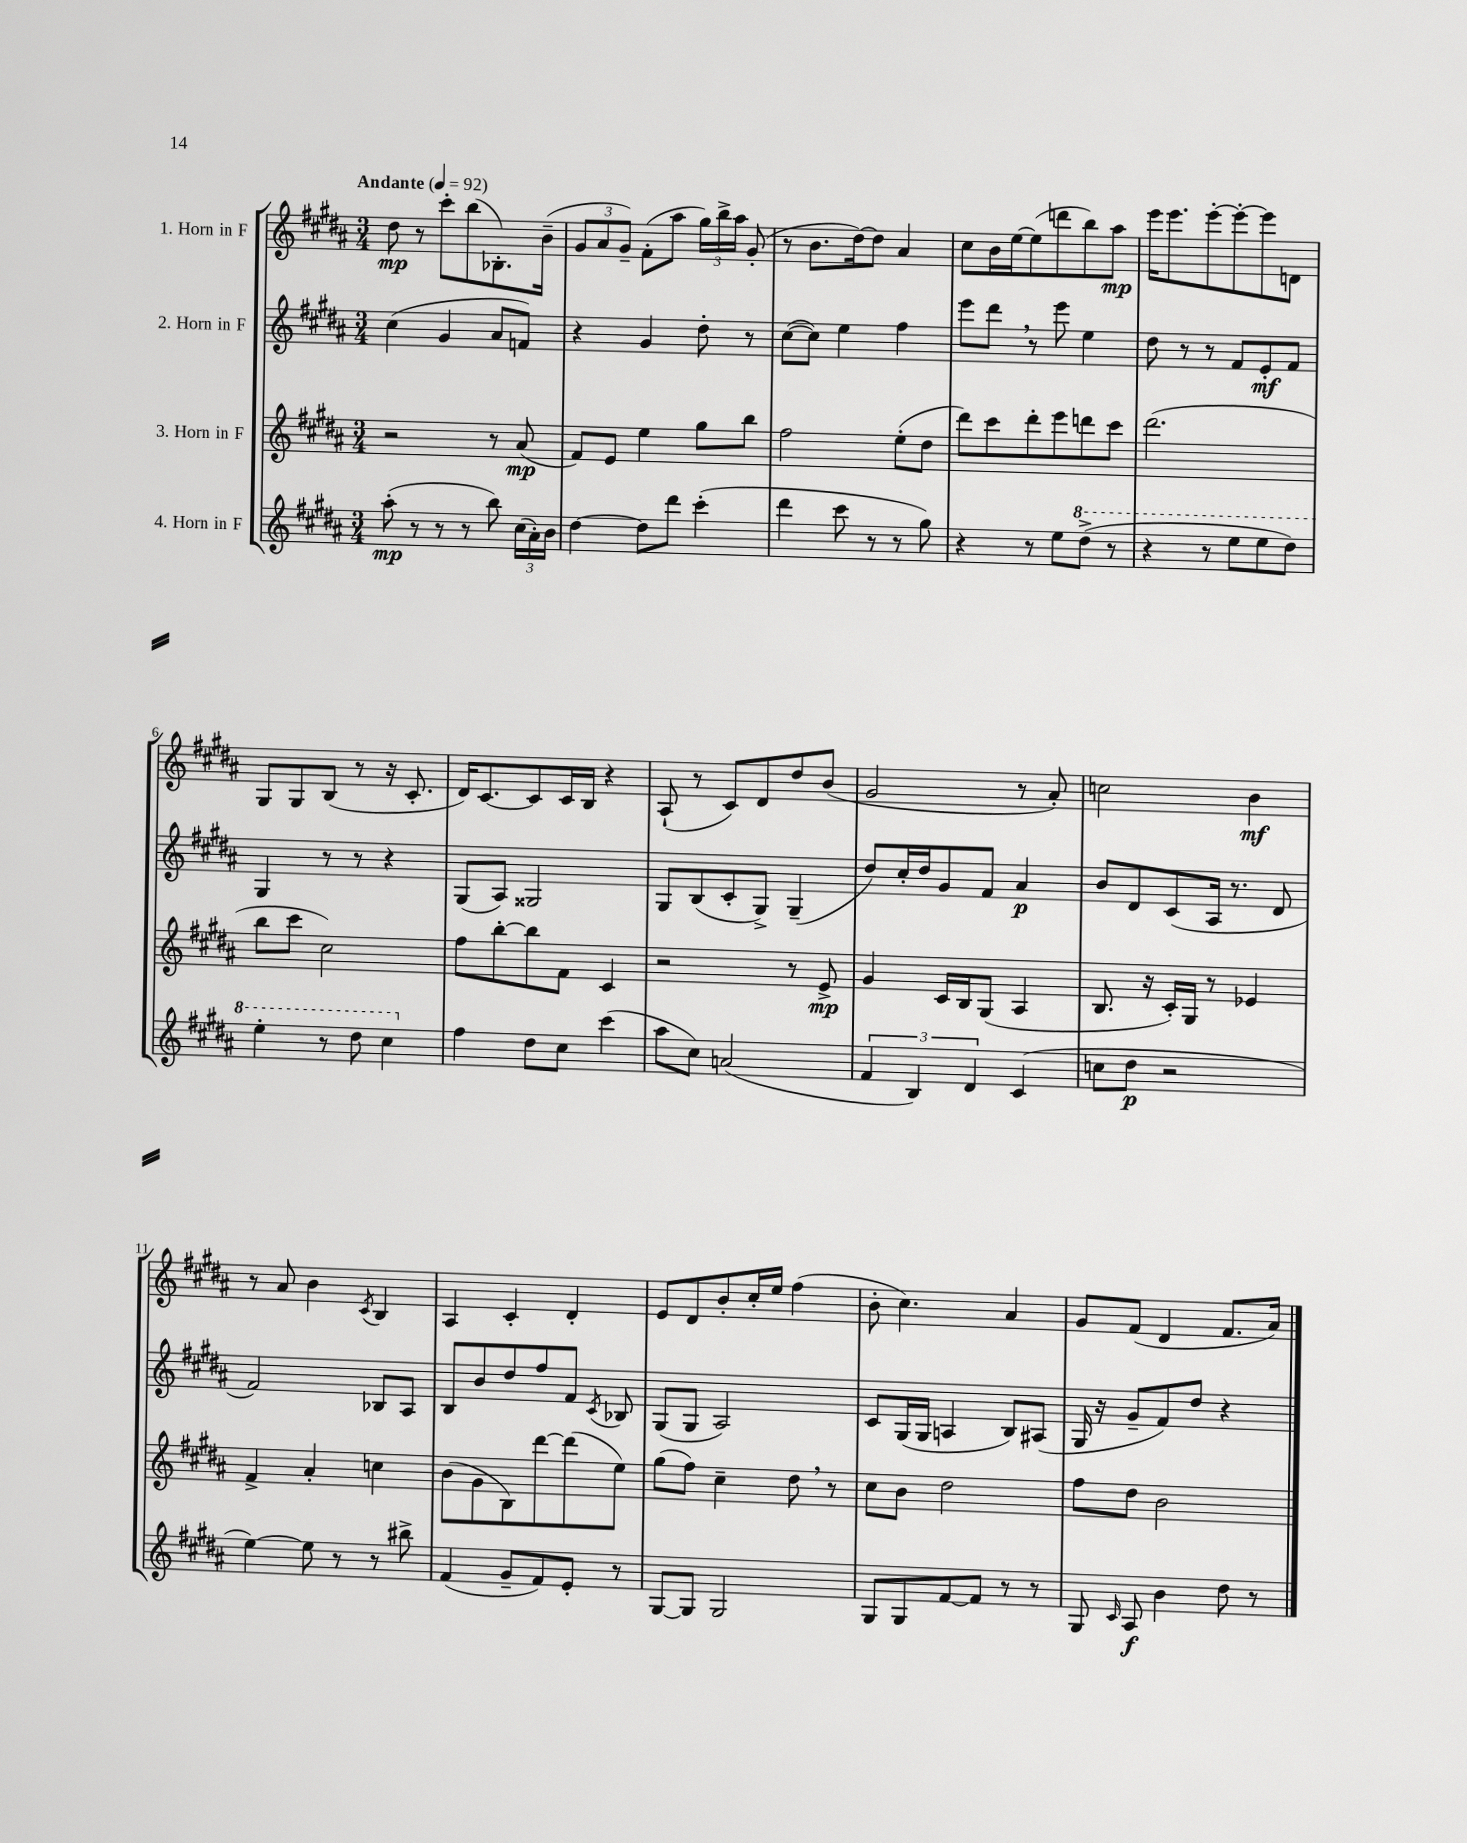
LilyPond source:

<<
\new StaffGroup <<
\new Staff = "s0" \with { instrumentName = "1. Horn in F" } {
    \clef treble \key b \major \numericTimeSignature \time 3/4 \tempo "Andante" 4 = 92
    \autoBeamOff dis''8\mp r8 cis'''8[-. b''8( bes8.-.) b'16]--( |
    \tuplet 3/2 { gis'8[ ais'8 gis'8]--) } fis'8[-.( ais''8] \tuplet 3/2 { gis''16[) b''16-> ais''16] } gis'8-.( |
    r8 b'8.[ dis''16~) dis''8] ais'4 |
    cis''8[ b'16 e''16~ e''8( d'''8 b''8) ais''8]\mp |
    e'''16[ e'''8. e'''8~-. e'''8~-. e'''8 d'8] |
    gis8[ gis8 b8]( r8 r16 cis'8.-. |
    dis'16[) cis'8.~ cis'8 cis'16 b16] r4 |
    ais8-!( r8 cis'8[) dis'8 dis''8 b'8]( |
    gis'2 r8 ais'8-.) |
    c''2 b'4\mf |
    r8 ais'8 b'4 \acciaccatura { cis'8 } b4 |
    ais4 cis'4-. dis'4-. |
    e'8[ dis'8 b'8-. cis''16-. e''16] fis''4( |
    b'8-. cis''4.) ais'4 |
    gis'8[ fis'8]( dis'4 fis'8.[ ais'16]) \bar "|." |
}
\new Staff = "s1" \with { instrumentName = "2. Horn in F" } {
    \clef treble \key b \major \numericTimeSignature \time 3/4
    \autoBeamOff cis''4( gis'4 ais'8[ f'8]) |
    r4 gis'4 dis''8-. r8 |
    cis''8[~( cis''8]) e''4 fis''4 |
    e'''8[ dis'''8] \breathe r8 e'''8 e''4 |
    dis''8 r8 r8 fis'8[ e'8-.\mf fis'8] |
    gis4 r8 r8 r4 |
    gis8[( ais8]) gisis2 |
    gis8[ b8( cis'8-. gis8]->) gis4--( |
    dis''8[) cis''16-. dis''16 gis'8 fis'8] ais'4\p |
    b'8[ dis'8 cis'8( ais16] r8. dis'8 |
    fis'2) bes8[ ais8] |
    b8[ b'8 dis''8 fis''8 fis'8] \acciaccatura { cis'8 } bes8 |
    gis8[( gis8] ais2) |
    cis'8[ gis16( gis16] a4 b8[) ais8]( |
    gis16 r16 gis'8[-- fis'8) dis''8] r4 \bar "|." |
}
\new Staff = "s2" \with { instrumentName = "3. Horn in F" } {
    \clef treble \key b \major \numericTimeSignature \time 3/4
    \autoBeamOff r2 r8 ais'8\mp( |
    fis'8[) e'8] e''4 gis''8[ b''8] |
    fis''2 e''8[-.( dis''8] |
    dis'''8[) cis'''8 dis'''8-. e'''8 d'''8 cis'''8] |
    dis'''2.( |
    b''8[ cis'''8] cis''2) |
    fis''8[ b''8~-. b''8 fis'8] cis'4 |
    r2 r8 e'8->\mp |
    gis'4 cis'16[ b16 gis8]( ais4 |
    b8. r16 cis'16[-.) gis16] r8 ees'4 |
    fis'4-> ais'4-. c''4 |
    b'8[( gis'8 b8) dis'''8~ dis'''8( e''8]) |
    gis''8[( fis''8]) cis''4-- dis''8 \breathe r8 |
    cis''8[ b'8] dis''2 |
    fis''8[ dis''8] b'2 \bar "|." |
}
\new Staff = "s3" \with { instrumentName = "4. Horn in F" } {
    \clef treble \key b \major \numericTimeSignature \time 3/4
    \autoBeamOff ais''8-.\mp( r8 r8 r8 b''8) \tuplet 3/2 { cis''16[( ais'16-.) b'16] } |
    dis''4~ dis''8[ dis'''8] cis'''4-.( |
    dis'''4 cis'''8 r8 r8 gis''8) |
    r4 r8 e''8[ \ottava #1 dis'''8]->( r8 |
    r4 r8 e'''8[ e'''8 dis'''8]) |
    e'''4-. r8 dis'''8 cis'''4 \ottava #0 |
    fis''4 dis''8[ cis''8] cis'''4( |
    ais''8[ cis''8]) a'2( |
    \tuplet 3/2 { fis'4 b4) dis'4 } cis'4( |
    c''8[ dis''8]\p r2 |
    e''4~) e''8 r8 r8 bis''8-> |
    fis'4( gis'8[-- fis'8) e'8]-. r8 |
    gis8[~ gis8] gis2 |
    gis8[ gis8 fis'8~ fis'8] r8 r8 |
    gis8 \grace { cis'16 } ais8\f b'4 dis''8 r8 \bar "|." |
}
>>
>>
